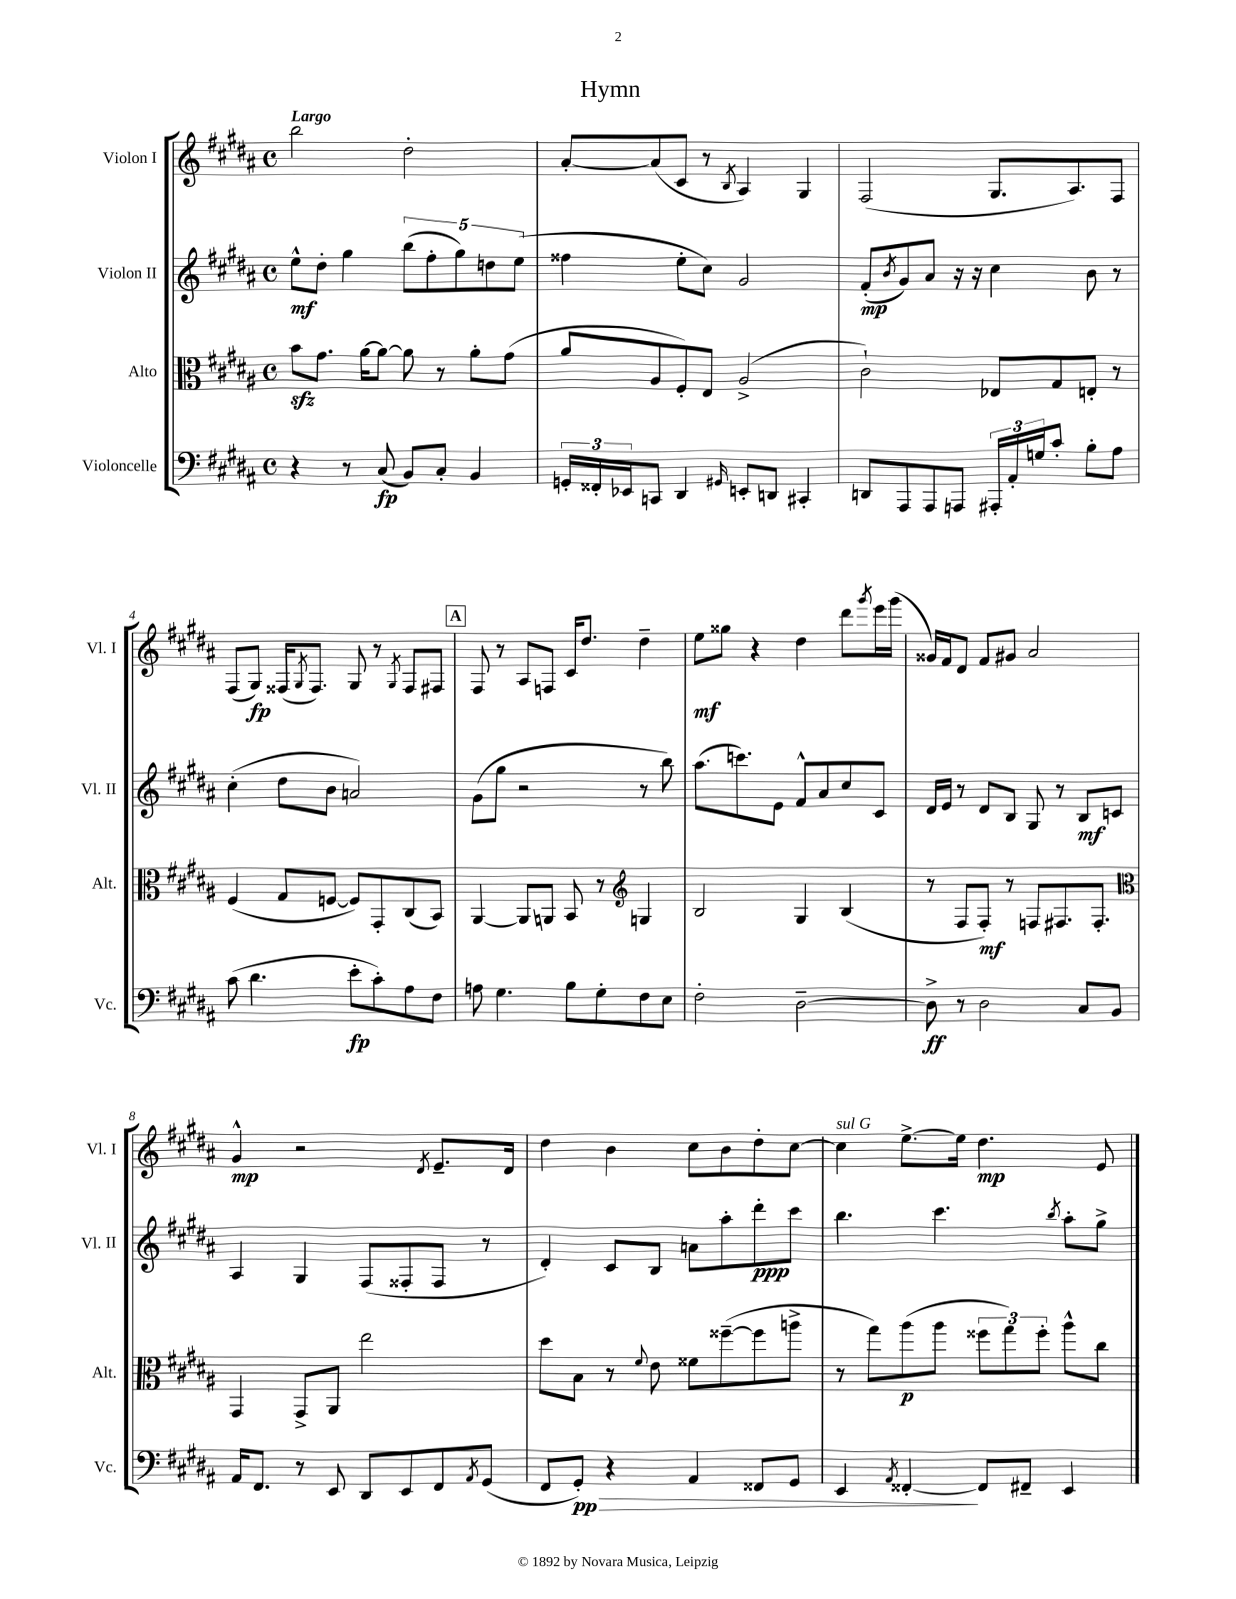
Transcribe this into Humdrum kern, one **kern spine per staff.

**kern	**kern	**kern	**kern
*staff4	*staff3	*staff2	*staff1
*clefF4	*clefC3	*clefG2	*clefG2
*k[f#c#g#d#a#]	*k[f#c#g#d#a#]	*k[f#c#g#d#a#]	*k[f#c#g#d#a#]
*M4/4	*M4/4	*M4/4	*M4/4
*met(c)	*met(c)	*met(c)	*met(c)
4r	8b\L	8ee^^\L	2bb\
.	8.g#\J	8dd#'\J	.
8r	.	4gg#\	.
.	[16a#\LK	.	.
(8C#/	8a#\_J	.	.
8BB/L)	8a#\]	(10bb\L	2dd#'\
.	.	10ff#'\	.
8C#'/J	8r	.	.
.	.	10gg#\)	.
4BB/	8a#'\L	.	.
.	.	10dd\	.
.	(8g#\J	.	.
.	.	(10ee\J	.
=	=	=	=
24GG'/LL	8a#/L	4ff##\	[8a#'/L
24FF##'/	.	.	.
24EE-/J	.	.	.
8CC/J	8A#/	.	(8a#/]
4DD#/	8F#'/)	8ee'\L	8c#/J
.	8E/J	8cc#\J)	8r
16qqGG#/	.	.	8qB/
8EE'/L	(2A#^/	2g#/	4A#/)
8DD/J	.	.	.
4CC#'/	.	.	4G#/
=	=	=	=
8DD/L	2c#`\)	(8f#'/L	(2F#/
.	.	8qb/	.
8AAA#/	.	8g#/)	.
8AAA#/	.	8a#/J	.
8AAA/J	.	16r	.
.	.	16r	.
24AAA#'/LL	8E-/L	4cc#\	8.G#/L
24AA#'/	.	.	.
24G/J	.	.	.
8c#'/J	8G#/	.	.
.	.	.	8.A#/)
8B'\L	8E'/J	8b\	.
8A#\J	8r	8r	8F#/J
=	=	=	=
(8c#\	(4F#/	(4cc#'\	(8F#/L
4.d#\	.	.	8G#/J)
.	8G#/L	8dd#\L	(16F##/LK
.	.	.	8qG#/
.	.	.	8.F##/J)
.	[8F/J	8b\J	.
8e'\L	8F/]L)	2a/)	8G#/
8c#'\)	8GG#'/	.	8r
.	.	.	8qG#/
8A#\	(8C#/	.	8F##/L
8F#\J	8BB/J)	.	8F#/J
=	=	=	=
8A\	[4AA#/	(8g#\L	8F#/
4.G#\	.	8gg#\J	8r
.	8AA#/]L	2r	8A#/L
.	8AA/J	.	8F/J
8B\L	8BB/	.	16c#/LK
.	.	.	8.dd#/J
8G#'\	8r	.	.
*	*clefG2	*	*
8F#\	4G/	8r	4dd#~\
8E\J	.	8bb\)	.
=	=	=	=
2F#'\	2B/	(8.aa#\L	8ee\L
.	.	.	8gg##\J
.	.	8.ccc\)	.
.	.	.	4r
.	.	8e\J	.
[2D#~\	4G#/	8f#^^/L	4dd#\
.	.	8a#/	.
.	(4B/	8cc#/	8ddd#\L
.	.	.	8qggg#/
.	.	8c#/J	16eee\L
.	.	.	(16ggg#\JJ
=	=	=	=
8D#^\]	8r	16d#/LL	16g##/LL)
.	.	16e/JJ	16f#/J
8r	8F#/L	8r	8d#/J
2D#\	8F#'/J)	8d#/L	8f#/L
.	8r	8B/J	8g#/J
.	8F/L	8G#/	2a#/
.	8.F#/	8r	.
8C#/L	.	8B/L	.
.	8.F#'/J	.	.
8BB/J	.	8c/J	.
=	=	=	=
*	*clefC3	*	*
16AA#/LK	4GG#/	4A#/	4g#^^/
8.FF#/J	.	.	.
8r	8GG#^/L	4G#/	2r
8EE/	8AA#/J	.	.
8DD#/L	2ee\	(8F#/L	.
8EE/	.	8F##'/	.
.	.	.	8qd#/
8FF#/	.	8F##/J	8.e~/L
8qAA#/	.	.	.
(8GG#/J	.	8r	.
.	.	.	16d#/Jk
=	=	=	=
8FF#/L	8dd#\L	4d#'/)	4dd#\
8GG#'/J)	8B\J	.	.
4r	8r	8c#/L	4b\
.	8qqf#/	.	.
.	8e\	8B/J	.
4AA#/	8f##\L	8a\L	8cc#\L
.	([8ff##~\	8aa#'\	8b\
8FF##/L	8ff##\]	8ddd#'\	8dd#'\
8GG#/J	8aa^\J	8ccc#\J	[8cc#\J
=	=	=	=
4EE/	8r	4.bb\	4cc#\]
.	8gg#\L)	.	.
8qAA#/	.	.	.
[4FF##'/	(8aa#\	.	[8.ee^\L
.	8aa#\J	4.ccc#\	.
.	.	.	16ee\]Jk
8FF##/]L	12ff##\L	.	4.dd#\
.	12gg#\)	.	.
8FF#~/J	.	.	.
.	12ff##'\J	.	.
.	.	8qbb/	.
4EE/	8aa#^^\L	8aa#'\L	.
.	8cc#\J	8gg#^\J	8e/
==	==	==	==
*-	*-	*-	*-
